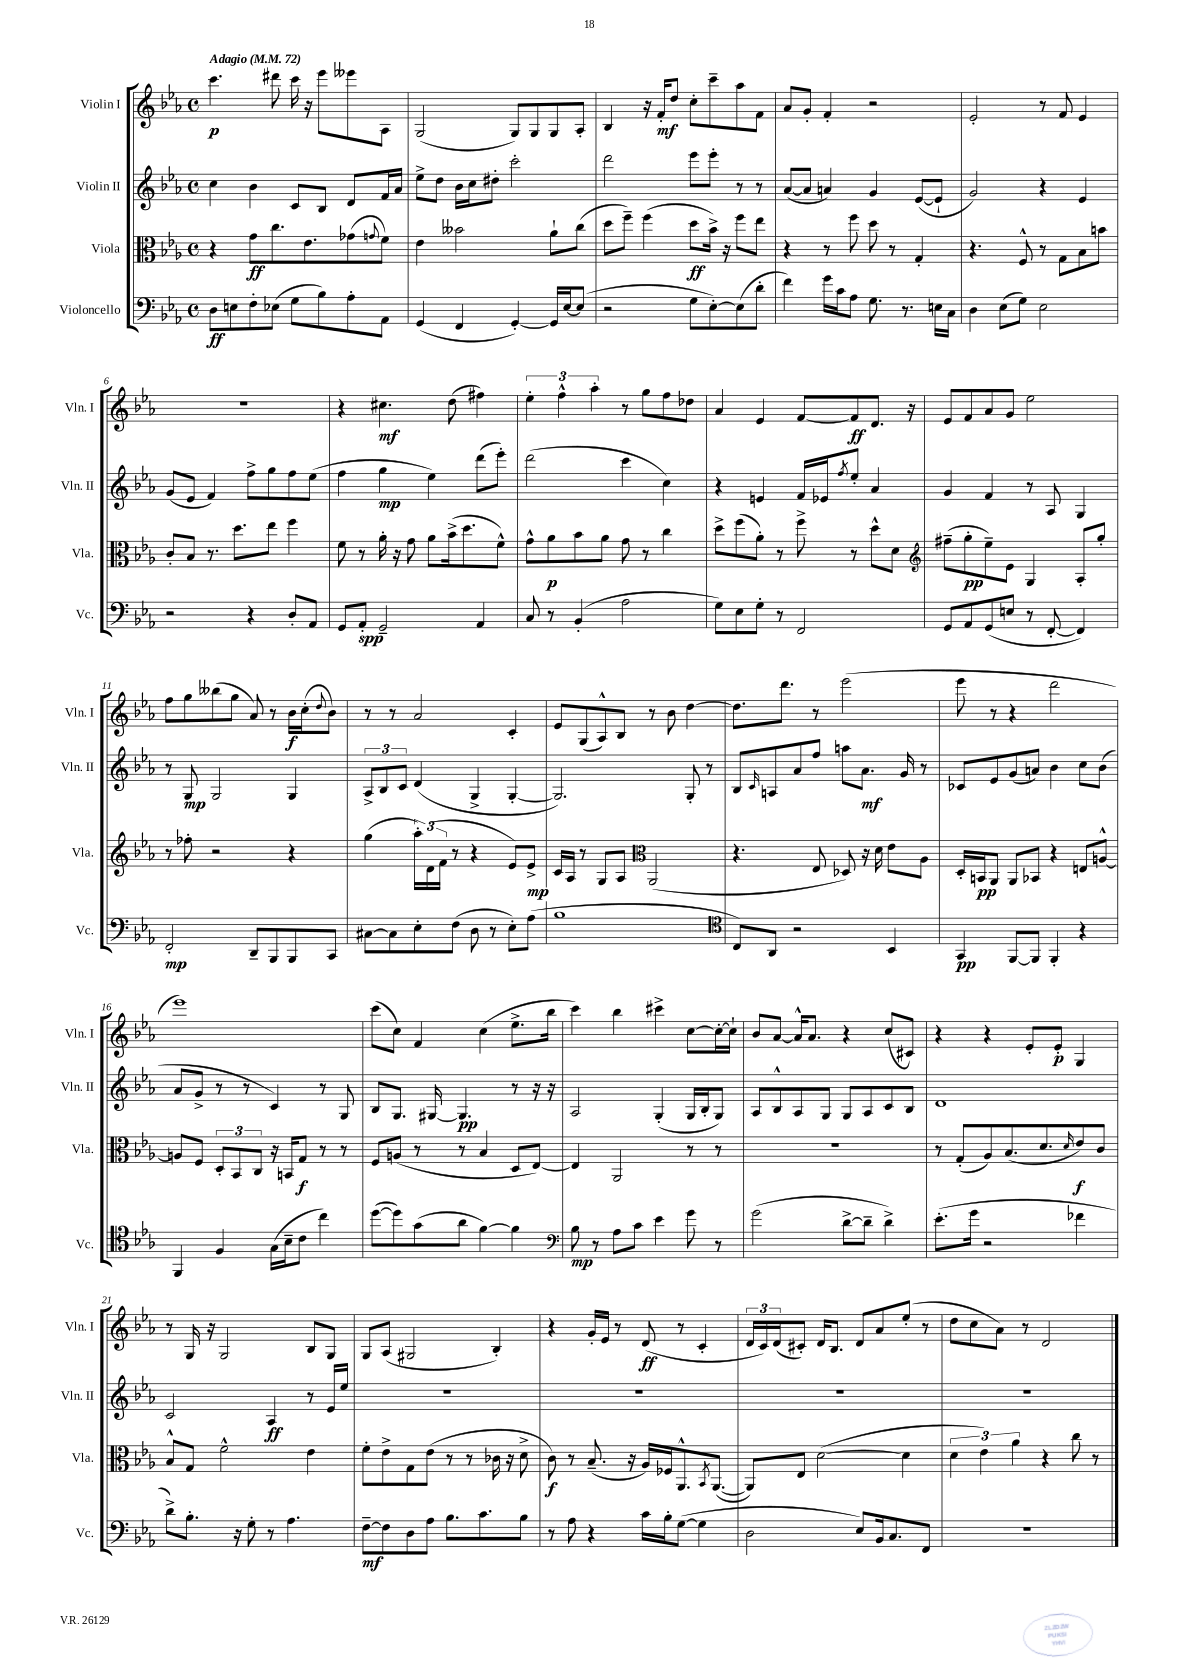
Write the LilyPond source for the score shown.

<<
\new StaffGroup <<
\new Staff = "s0" \with { instrumentName = "Violin I" shortInstrumentName = "Vln. I" } {
    \clef treble \key ees \major \defaultTimeSignature \time 4/4 \tempo "Adagio" 4 = 72
    c'''4.\p dis'''8 c'''16 r16 ees'''8 eeses'''8 aes8 |
    g2( g8) g8 g8 aes8-. |
    bes4 r16 f'16-.\mf d''8 c''8-. c'''8-- aes''8 f'8 |
    aes'8 g'8-. f'4-. r2 |
    ees'2-. r8 f'8 ees'4 |
    R1 |
    r4 cis''4.\mf d''8( fis''4) |
    \tuplet 3/2 { ees''4-. f''4-^ aes''4-. } r8 g''8 f''8 des''8 |
    aes'4 ees'4 f'8~ f'8\ff d'8. r16 |
    ees'8 f'8 aes'8 g'8 ees''2 |
    f''8 g''8 beses''8( g''8 aes'8) r8 bes'16\f c''16-.( \appoggiatura { d''8 } bes'8) |
    r8 r8 aes'2 c'4-. |
    ees'8 g8( aes8-^) bes8 r8 bes'8 d''4~ |
    d''8. d'''8. r8 ees'''2( |
    ees'''8 r8 r4 d'''2 |
    ees'''1) |
    c'''8( c''8) f'4 c''4( ees''8.-> bes''16 |
    c'''4) bes''4 cis'''4-> c''8~ c''16~-. c''16-! |
    bes'8 aes'8~ aes'16-^ aes'8. r4 c''8( cis'8) |
    r4 r4 ees'8-. ees'8-.\p g4 |
    r8 g16 r16 g2 bes8 g8 |
    g8 aes8( gis2 bes4-.) |
    r4 g'16-. ees'16 r8 d'8\ff( r8 c'4-. |
    \tuplet 3/2 { d'16 c'16) d'16( } cis'8-.) d'16 bes8. d'8 aes'8 ees''8-.( r8 |
    d''8 c''8 aes'8) r8 d'2 \bar "|." |
}
\new Staff = "s1" \with { instrumentName = "Violin II" shortInstrumentName = "Vln. II" } {
    \clef treble \key ees \major \defaultTimeSignature \time 4/4
    c''4 bes'4 c'8 bes8 d'8 f'16 aes'16 |
    ees''8-> d''8 bes'16 c''16 dis''8-. c'''2-. |
    d'''2 ees'''8 ees'''8-. r8 r8 |
    aes'8~( aes'8 a'4) g'4 ees'8~( ees'8-! |
    g'2) r4 ees'4 |
    g'8( ees'8 f'4) f''8-> g''8 f''8 ees''8( |
    f''4 g''4\mp ees''4) d'''8( ees'''8-.) |
    d'''2( c'''4 c''4) |
    r4 e'4 f'16 ees'16 \acciaccatura { f''8 } ees''8-. aes'4 |
    g'4 f'4 r8 aes8 g4 |
    r8 g8\mp g2 g4 |
    \tuplet 3/2 { aes8-> bes8 c'8 } d'4( g4-> g4~-. |
    g2.) g8-. r8 |
    bes8 \grace { c'16 } a8 aes'8 f''8 a''8 aes'8.\mf g'16 r8 |
    ces'8 ees'8 g'8( a'8) bes'4 c''8 bes'8( |
    aes'8 g'8-> r8 r8 c'4) r8 g8 |
    bes8 g8. gis16~ gis4.\pp r8 r16 r16 |
    aes2 g4-.( g16 bes16-. g8) |
    aes8 bes8-^ aes8 g8 g8 aes8 c'8 bes8 |
    d'1 |
    c'2 aes4\ff r8 ees'16 ees''16 |
    R1 |
    R1 |
    R1 |
    R1 \bar "|." |
}
\new Staff = "s2" \with { instrumentName = "Viola" shortInstrumentName = "Vla." } {
    \clef alto \key ees \major \defaultTimeSignature \time 4/4
    r4 g'8\ff c''8. ees'8. ges'8( \appoggiatura { g'8 } f'8) |
    ees'4 beses'2 aes'8-! c''8( |
    d''8 f''8--) f''4( d''8\ff bes'16->) r16 f''8 ees''8 |
    r4 r8 f''8 d''8 r8 g4-. |
    r4. f8-^ r8 g8 bes8 b'8 |
    c'8-. bes8 r8. d''8. ees''8 f''4 |
    f'8 r8 aes'16-. r16 g'8 aes'8 bes'16->( d''8. f'8-^) |
    g'8-^ aes'8\p bes'8 aes'8 g'8 r8 c''4 |
    d''8-> f''8( aes'8-.) r8 f''8-> r8 d''8-^ d'8 |
    \clef treble fis''8--( g''8-.\pp ees''8--) ees'8 g4 aes8-. g''8-. |
    r8 fes''8-. r2 r4 |
    g''4( \tuplet 3/2 { aes''16-.) d'16( f'16 } r8 r4 ees'8) ees'8->\mp |
    c'16 aes16 r8 g8 aes8 \clef alto aes,2( |
    r4. ees8 des8) r16 d'16 ees'8 aes8 |
    d16-. b,16\pp aes,8 aes,8 bes,8 r4 e8 a8~-^ |
    a8 f8 \tuplet 3/2 { d8-. bes,8 c8 } r16 b,16 g8\f r8 r8 |
    f8 a8( r8 r8 bes4 d8 ees8~) |
    ees4 aes,2 r8 r8 |
    R1 |
    r8 g8-.( aes8) bes8.( d'8. \grace { d'16 } ees'8\f) c'8 |
    bes8-^ g8 f'2-^ ees'4 |
    f'8-. ees'8-> g8 ees'8( r8 r8 ces'16 r16 d'8-> |
    c'8\f) r8 bes8.--( r16 aes16) fes16 aes,8.-^ \acciaccatura { bes,8 } aes,8.~( |
    aes,8) ees8 d'2~( d'4 |
    \tuplet 3/2 { d'4 ees'4) aes'4 } r4 c''8 r8 \bar "|." |
}
\new Staff = "s3" \with { instrumentName = "Violoncello" shortInstrumentName = "Vc." } {
    \clef bass \key ees \major \defaultTimeSignature \time 4/4
    d8\ff e8 f8-. ees8( g8 bes8) aes8-. aes,8 |
    g,4( f,4 g,4~-.) g,16 ees16~ ees8( |
    r2 g8 ees8~-.) ees8( d'8-. |
    f'4) g'16 c'16 aes8 g8. r8. e16 c16 |
    d4 ees8( g8) ees2 |
    r2 r4 d8-. aes,8 |
    g,8 aes,8-.\spp g,2-- aes,4 |
    c8 r8 bes,4-.( aes2 |
    g8) ees8 g8-. r8 f,2 |
    g,8 aes,8 g,8( e8 r8 f,8~-. f,4) |
    f,2-.\mp d,8-- bes,,8 bes,,8 c,8 |
    cis8~ cis8 ees8-. f8( d8 r8 ees8-.) aes8( |
    bes1 |
    \clef tenor c8) aes,8 r2 bes,4 |
    g,4\pp f,8~ f,8 f,4-. r4 |
    f,4 f4 g16( bes16-- c'8 c''4) |
    d''8~( d''8) g'8( aes'8 f'4~) f'4 |
    \clef bass bes8\mp r8 aes8 c'8 ees'4 g'8 r8 |
    g'2( d'8~-> d'8-- d'4->) |
    ees'8.-.( g'16 r2 fes'4 |
    d'8->) bes8.-. r16 g8-. r8 aes4. |
    f8~--\mf f8 d8 aes8 bes8. c'8. bes8 |
    r8 aes8 r4 c'16 bes16-. g8~( g4 |
    d2 ees8) bes,16 c8. f,8 |
    R1 \bar "|." |
}
>>
>>
